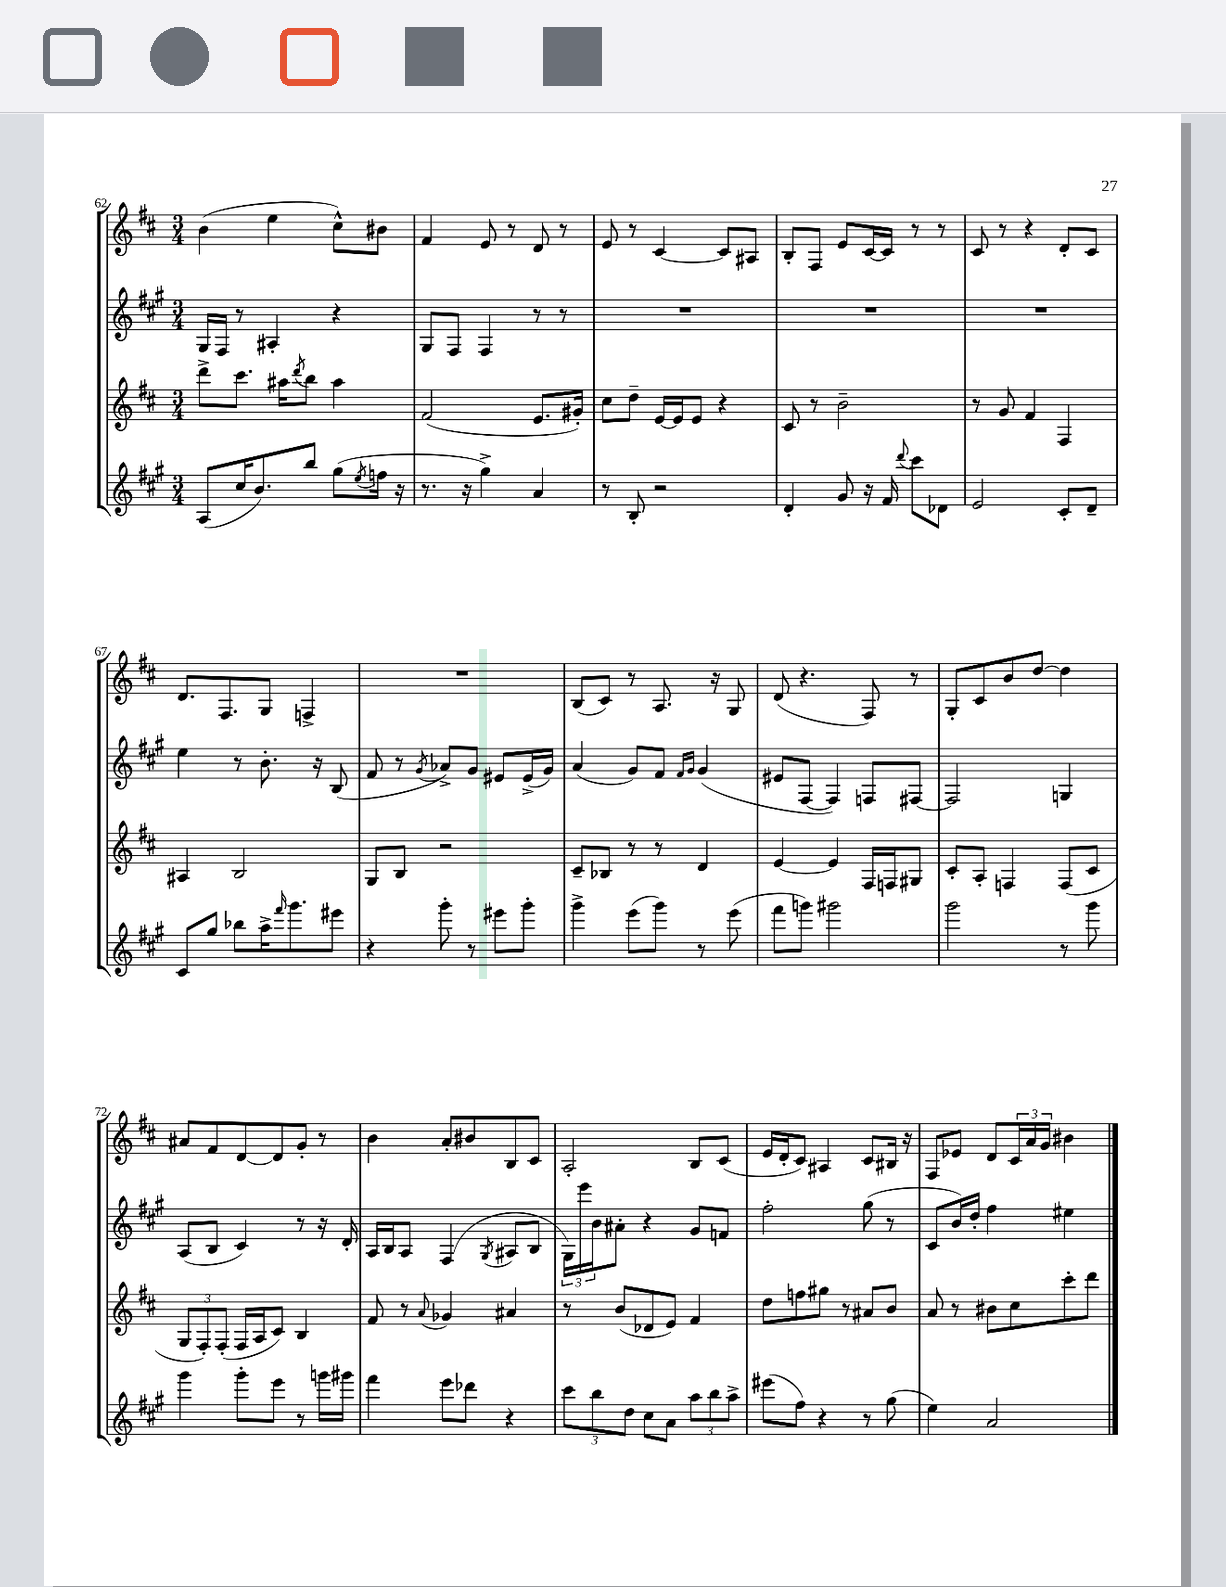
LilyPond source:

<<
\new StaffGroup <<
\new Staff = "s0" {
    \clef treble \key d \major \numericTimeSignature \time 3/4
    b'4( e''4 cis''8-^) bis'8 |
    fis'4 e'8 r8 d'8 r8 |
    e'8 r8 cis'4~ cis'8 ais8 |
    b8-. fis8 e'8 cis'16~ cis'16 r8 r8 |
    cis'8 r8 r4 d'8-. cis'8 |
    d'8. fis8. g8 f4-> |
    R2. |
    b8( cis'8) r8 a8. r16 g8 |
    d'8( r4. fis8) r8 |
    g8-. cis'8 b'8 d''8~ d''4 |
    ais'8 fis'8 d'8~ d'8 g'8-. r8 |
    b'4 a'8-. bis'8 b8 cis'8 |
    a2-. b8 cis'8( |
    e'16 d'16-. cis'8) ais4 cis'8 bis16 r16 |
    fis8 ees'8 d'8 \tuplet 3/2 { cis'16 a'16 g'16 } bis'4 \bar "|." |
}
\new Staff = "s1" {
    \clef treble \key a \major \numericTimeSignature \time 3/4
    gis16 fis16 r8 ais4-. r4 |
    gis8 fis8 fis4 r8 r8 |
    R2. |
    R2. |
    R2. |
    e''4 r8 b'8.-. r16 b8( |
    fis'8 r8 \acciaccatura { gis'8 } aes'8->) gis'8 eis'8 eis'16->( gis'16) |
    a'4( gis'8) fis'8 \grace { fis'16 gis'16 } gis'4( |
    eis'8 fis8~ fis4) f8 fis8~ |
    fis2 g4 |
    a8( b8 cis'4) r8 r16 d'16-. |
    a16 b16 a8 fis4( \acciaccatura { gis8 } ais8 b8 |
    \tuplet 3/2 { gis16) e'''16 b'16 } ais'8-. r4 gis'8 f'8 |
    fis''2-. gis''8( r8 |
    cis'8 b'16) d''16-. fis''4 eis''4 \bar "|." |
}
\new Staff = "s2" {
    \clef treble \key d \major \numericTimeSignature \time 3/4
    d'''8-> cis'''8. ais''16 \acciaccatura { d'''8 } b''8 ais''4 |
    fis'2( e'8. gis'16-.) |
    cis''8 d''8-- e'16~ e'16 e'8 r4 |
    cis'8 r8 b'2-- |
    r8 g'8 fis'4 fis4 |
    ais4 b2 |
    g8 b8 r2 |
    cis'8-- bes8 r8 r8 d'4 |
    e'4~ e'4 fis16 f16 gis8 |
    cis'8-. a8-. f4 f8( cis'8 |
    \tuplet 3/2 { g8 fis8-.) fis8-.( } fis16 a16 cis'8) b4 |
    fis'8 r8 \appoggiatura { a'8 } ges'4 ais'4 |
    r8 b'8( des'8 e'8) fis'4 |
    d''8 f''8 gis''8 r8 ais'8 b'8 |
    a'8 r8 bis'8 cis''8 cis'''8-. d'''8 \bar "|." |
}
\new Staff = "s3" {
    \clef treble \key a \major \numericTimeSignature \time 3/4
    a8( cis''16 b'8.) b''8 gis''8( \acciaccatura { e''8 } f''16 r16 |
    r8. r16 gis''4->) a'4 |
    r8 b8-. r2 |
    d'4-. gis'8 r16 fis'16 \appoggiatura { d'''8 } cis'''8 des'8 |
    e'2 cis'8-. d'8-- |
    cis'8 gis''8 bes''8 a''16-> \grace { fis'''16 } gis'''8. eis'''8 |
    r4 gis'''8-. r8 eis'''8 gis'''8-. |
    gis'''4-> e'''8( gis'''8) r8 e'''8( |
    fis'''8 g'''8) gis'''2 |
    gis'''2 r8 gis'''8 |
    gis'''4 gis'''8-. e'''8 r8 g'''16 gis'''16 |
    fis'''4 e'''8 des'''8 r4 |
    \tuplet 3/2 { cis'''8 b''8 d''8 } cis''8 a'8 \tuplet 3/2 { a''8 b''8 a''8-> } |
    eis'''8( fis''8) r4 r8 gis''8( |
    e''4) a'2 \bar "|." |
}
>>
>>
\layout { \context { \Score currentBarNumber = #62 } }
